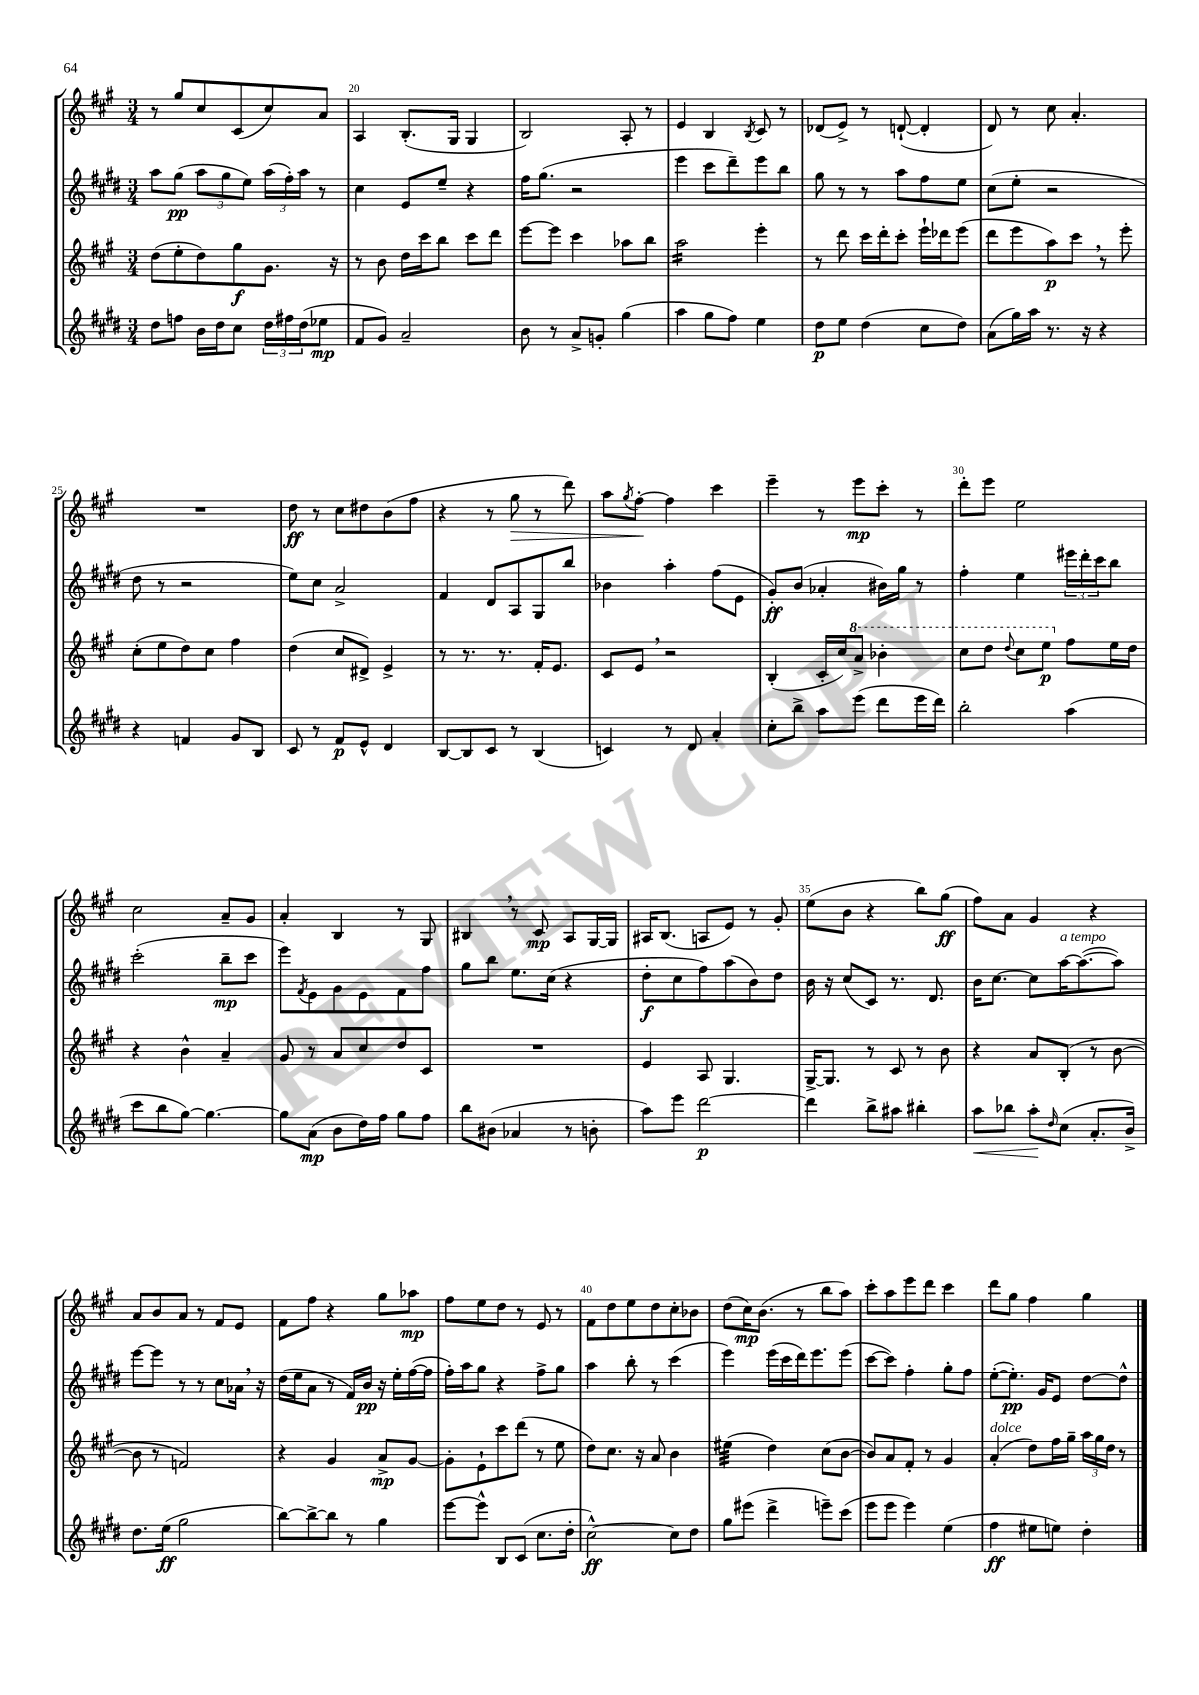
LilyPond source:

<<
\new StaffGroup <<
\new Staff = "s0" {
    \clef treble \key a \major \numericTimeSignature \time 3/4
    r8 gis''8 cis''8 cis'8( cis''8) a'8 |
    a4 b8.-.( gis16 gis4 |
    b2) a8-. r8 |
    e'4 b4 \acciaccatura { b8 } cis'8 r8 |
    des'8( e'8->) r8 d'8~-!( d'4-. |
    d'8) r8 cis''8 a'4.-. |
    R2. |
    d''8\ff r8 cis''8 dis''8 b'8( fis''8 |
    r4 r8 gis''8\> r8 d'''8) |
    a''8 \acciaccatura { gis''8 } fis''8~-.\! fis''4 cis'''4 |
    e'''4-- r8 e'''8\mp cis'''8-. r8 |
    d'''8-. e'''8 e''2 |
    cis''2 a'8-- gis'8 |
    a'4-. b4 r8 gis8 |
    bis4 \breathe r8 cis'8\mp a8 gis16~ gis16 |
    ais16 b8.( a8 e'8) r8 gis'8-. |
    e''8( b'8 r4 b''8) gis''8\ff( |
    fis''8) a'8 gis'4 r4 |
    a'8 b'8 a'8 r8 fis'8 e'8 |
    fis'8 fis''8 r4 gis''8 aes''8\mp |
    fis''8 e''8 d''8 r8 e'8 r8 |
    fis'8 d''8 e''8 d''8 cis''8-. bes'8 |
    d''8( cis''16\mp) b'8.( r8 b''8 a''8) |
    cis'''8-. a''8 e'''8 d'''8 cis'''4 |
    d'''8 gis''8 fis''4 gis''4 \bar "|." |
}
\new Staff = "s1" {
    \clef treble \key e \major \numericTimeSignature \time 3/4
    a''8 gis''8\pp( \tuplet 3/2 { a''8 gis''8 e''8) } \tuplet 3/2 { a''16( fis''16-.) a''16 } r8 |
    cis''4 e'8 e''8-- r4 |
    fis''16 gis''8.( r2 |
    e'''4 cis'''8 dis'''8--) e'''8 b''8 |
    gis''8 r8 r8 a''8 fis''8 e''8 |
    cis''8( e''8-. r2 |
    dis''8 r8 r2 |
    e''8) cis''8 a'2-> |
    fis'4 dis'8 a8 gis8 b''8 |
    bes'4 a''4-. fis''8( e'8 |
    gis'8-.\ff) b'8( aes'4-. bis'16) gis''16 r8 |
    fis''4-. e''4 \tuplet 3/2 { eis'''16 dis'''16-. cis'''16 } b''8 |
    cis'''2-.( b''8--\mp cis'''8 |
    e'''8) \acciaccatura { fis'8 } e'8 gis'8 e'8 fis'8 fis''8 |
    gis''8 b''8 e''8. cis''16( r4 |
    dis''8-.\f cis''8 fis''8) a''8( b'8) dis''8 |
    b'16 r16 cis''8( cis'8) r8. dis'8. |
    b'16 cis''8.~ cis''8 a''16~^\markup { \italic "a tempo" } a''8.~( a''8) |
    e'''8~ e'''8 r8 r8 cis''8 aes'16 \breathe r16 |
    dis''16( e''16 a'8 r8 fis'16) b'16\pp r16 e''16-. fis''16~( fis''16 |
    fis''16-.) a''16 gis''8 r4 fis''8-> gis''8 |
    a''4 b''8-. r8 cis'''4( |
    e'''4) e'''16( cis'''16 dis'''16) e'''8. e'''8( |
    cis'''8~ cis'''8) fis''4-. gis''8-. fis''8 |
    e''8~-.( e''8.-.\pp) gis'16 e'8 dis''8~ dis''8-^ \bar "|." |
}
\new Staff = "s2" {
    \clef treble \key a \major \numericTimeSignature \time 3/4
    d''8( e''8-. d''8) gis''8\f gis'8. r16 |
    r8 b'8 d''16 cis'''16 b''8 cis'''8 d'''8 |
    e'''8~ e'''8 cis'''4 aes''8 b''8 |
    a''2:16 e'''4-. |
    r8 d'''8 cis'''16 d'''16-. cis'''8-. e'''16-! des'''16 e'''8( |
    d'''8 e'''8 a''8\p) cis'''8 \breathe r8 e'''8-. |
    cis''8-.( e''8 d''8) cis''8 fis''4 |
    d''4( cis''8 dis'8->) e'4-> |
    r8 r8. r8. fis'16-. e'8. |
    cis'8 e'8 \breathe r2 |
    b4-.( cis'16-. cis''16) \ottava #1 a''8-> bes''4-. |
    cis'''8 d'''8 \appoggiatura { d'''8 } cis'''8 e'''8\p \ottava #0 fis''8 e''16 d''16 |
    r4 b'4-^ a'4-- |
    gis'8 r8 a'8 cis''8 d''8 cis'8 |
    R2. |
    e'4 a8 gis4. |
    gis16~-> gis8. r8 cis'8 r8 b'8 |
    r4 a'8 b8-.( r8 b'8~ |
    b'8 r8 f'2) |
    r4 gis'4 a'8->\mp gis'8~ |
    gis'8-. e'8-! cis'''8 d'''8( r8 e''8 |
    d''8) cis''8. r16 a'8 b'4 |
    eis''4:32( d''4) cis''8( b'8~ |
    b'8) a'8 fis'8-. r8 gis'4 |
    a'4-.^\markup { \italic "dolce" }( d''8) fis''16 gis''16-- \tuplet 3/2 { a''16 gis''16 d''16 } r8 \bar "|." |
}
\new Staff = "s3" {
    \clef treble \key e \major \numericTimeSignature \time 3/4
    dis''8 f''8 b'16 dis''16 cis''8 \tuplet 3/2 { dis''16 fis''16 dis''16( } ees''8\mp |
    fis'8 gis'8) a'2-- |
    b'8 r8 a'8-> g'8-. gis''4( |
    a''4 gis''8 fis''8) e''4 |
    dis''8\p e''8 dis''4( cis''8 dis''8) |
    a'8( gis''16) a''16 r8. r16 r4 |
    r4 f'4 gis'8 b8 |
    cis'8 r8 fis'8\p e'8-^ dis'4 |
    b8~ b8 cis'8 r8 b4( |
    c'4) r8 dis'8 a'4-. |
    cis''8-. b''8-> a''8 e'''8( dis'''8 e'''16 dis'''16) |
    b''2-. a''4( |
    cis'''8 b''8 gis''8~) gis''4.~ |
    gis''8 a'8\mp( b'8 dis''16) fis''16 gis''8 fis''8 |
    b''8 bis'8( aes'4 r8 b'8-. |
    a''8) e'''8 dis'''2~\p |
    dis'''4 b''8-> ais''8 bis''4-. |
    a''8\< bes''8 a''8-.\! \grace { dis''16 } cis''8( a'8.-. b'16->) |
    dis''8. e''16\ff( gis''2 |
    b''8~) b''8~-> b''8 r8 gis''4 |
    e'''8~ e'''8-^ b8 cis'8( cis''8. dis''16-. |
    cis''2~-^\ff) cis''8 dis''8 |
    gis''8 eis'''8( dis'''4-> e'''8--) cis'''8( |
    e'''8 e'''8 e'''4) e''4( |
    fis''4\ff eis''8 e''8) dis''4-. \bar "|." |
}
>>
>>
\layout { \context { \Score currentBarNumber = #19 \override BarNumber.break-visibility = ##(#f #t #t) barNumberVisibility = #(every-nth-bar-number-visible 5) } }
